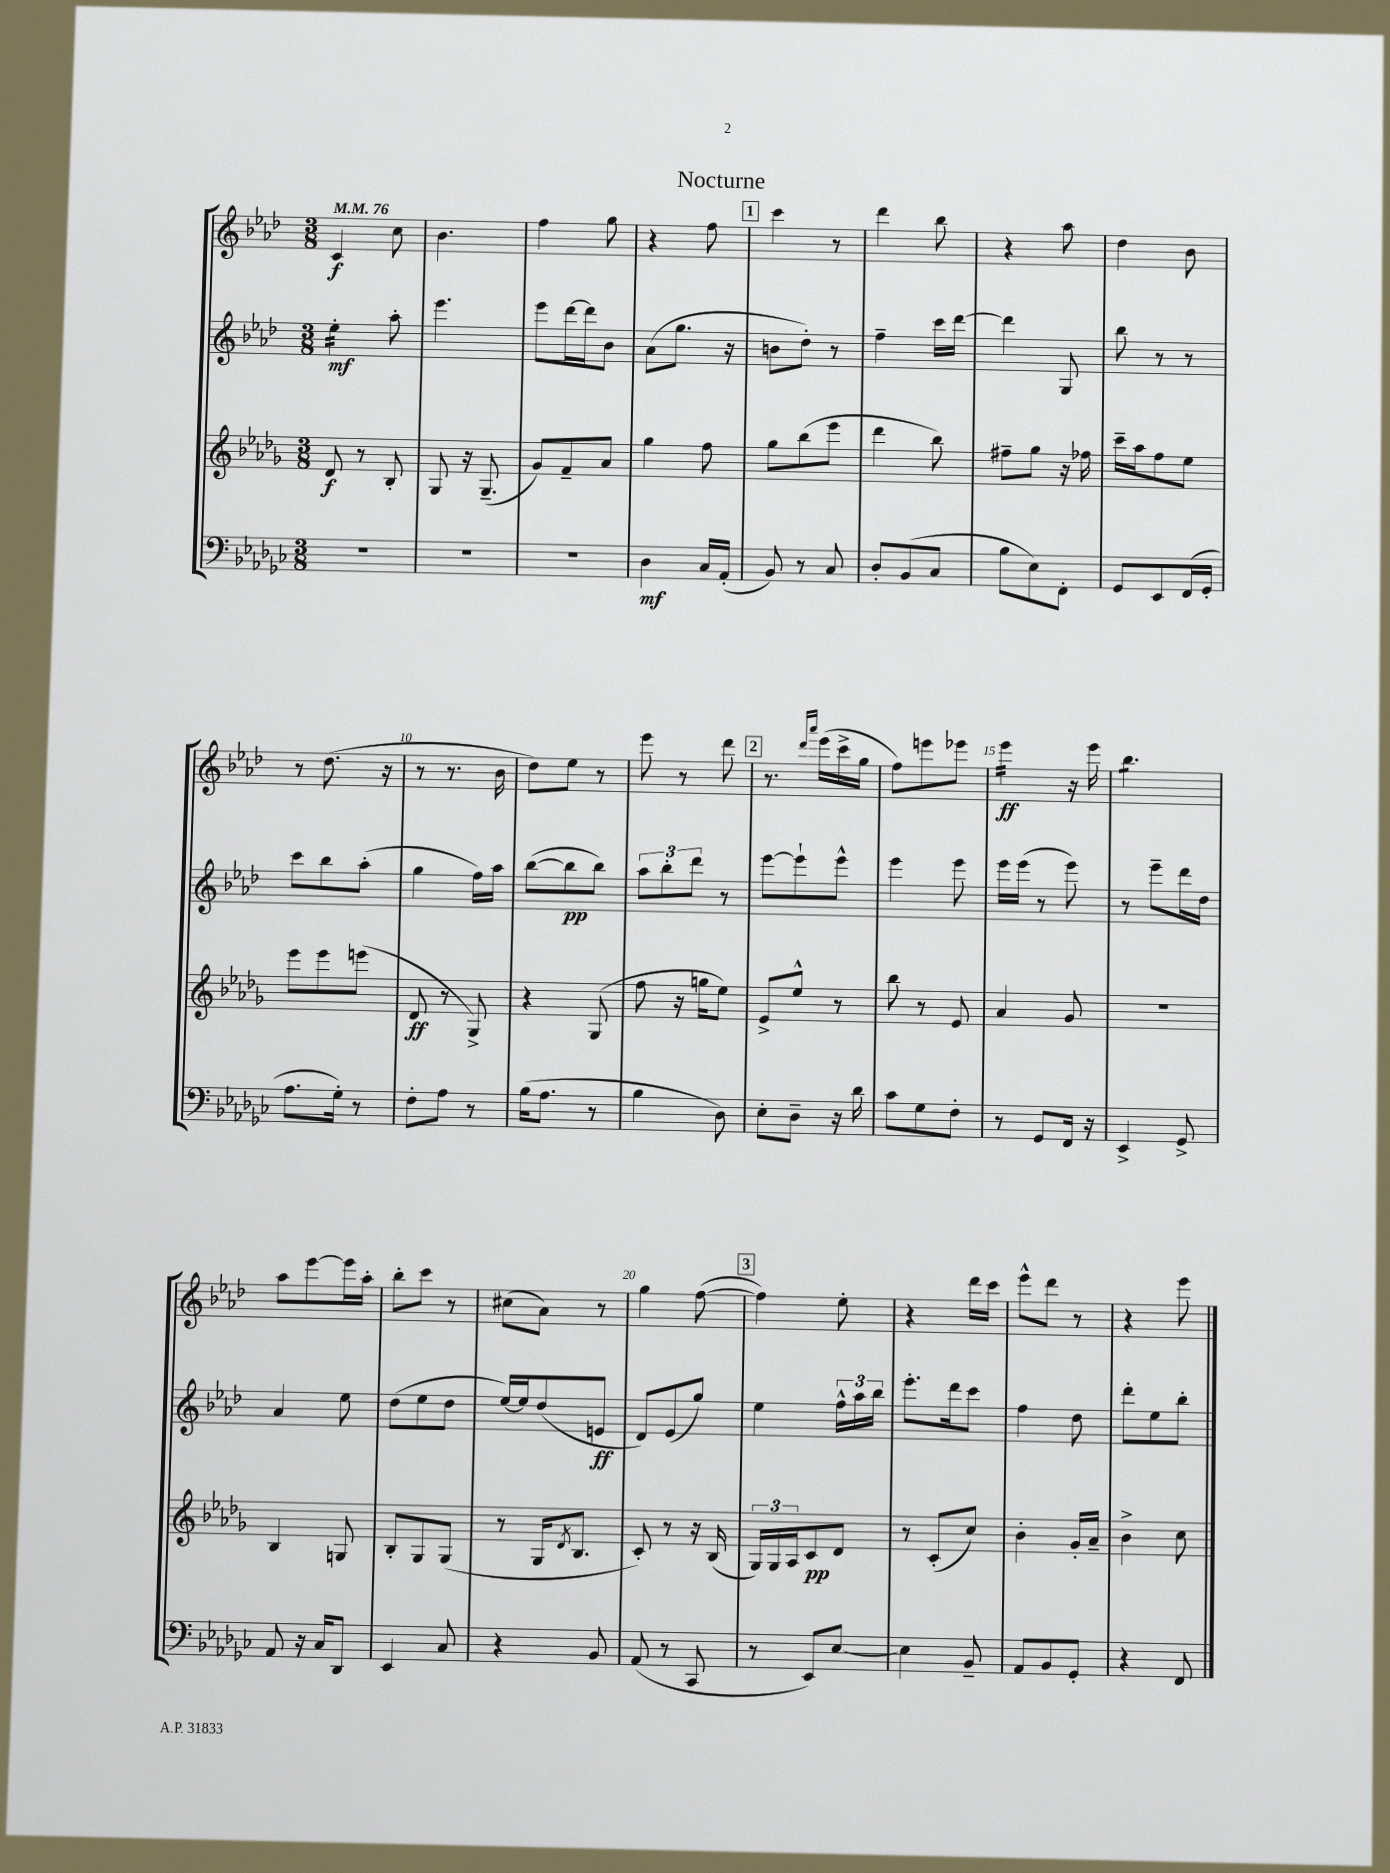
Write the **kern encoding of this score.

**kern	**kern	**kern	**kern
*staff4	*staff3	*staff2	*staff1
*clefF4	*clefG2	*clefG2	*clefG2
*k[b-e-a-d-g-c-]	*k[b-e-a-d-g-]	*k[b-e-a-d-]	*k[b-e-a-d-]
*M3/8	*M3/8	*M3/8	*M3/8
*MM76	*MM76	*MM76	*MM76
4.r	8d-	4ee-'	4c
.	8r	.	.
.	8B-'	8aa-'	8cc
=	=	=	=
4.r	8G-	4.eee-	4.b-
.	16r	.	.
.	(8.G-~	.	.
=	=	=	=
4.r	8g-)	8eee-	4ff
.	8f~	[16ddd-	.
.	.	16ddd-]	.
.	8a-	8b-	8gg
=	=	=	=
4D-	4gg-	(8a-	4r
.	.	8.gg	.
16C-	8ff	.	8ff
(16AA-'	.	16r	.
=	=	=	=
8BB-)	8gg-	8b	4ccc
8r	(8bb-	8dd-')	.
8C-	8eee-	8r	8r
=	=	=	=
8D-'	4ddd-	4ff~	4ddd-
(8BB-	.	.	.
8C-	8bb-)	16ccc	8bb-
.	.	[16ddd-	.
=	=	=	=
8B-	8ff#~	4ddd-]	4r
8E-)	8gg-	.	.
8FF'	16r	8G	8aa-
.	16ff-	.	.
=	=	=	=
8GG-	16ccc~	8bb-	4dd-
.	16aa-	.	.
8EE-	8ff	8r	.
(16FF	8ee-	8r	8b-
16GG-'	.	.	.
=	=	=	=
8.A-	8eee-	8ccc	8r
.	8eee-	8bb-	(8.dd-
16G-')	.	.	.
8r	(8eee	(8aa-'	.
.	.	.	16r
=	=	=	=
8F'	8d-	4gg	8r
8A-	8r	.	8.r
8r	8G-^)	16ff)	.
.	.	16aa-	16b-
=	=	=	=
(16B-	4r	([8bb-	8dd-)
8.A-	.	.	.
.	.	8bb-]	8ee-
8r	(8G-	8bb-)	8r
=	=	=	=
4B-	8ff	12aa-	8eee-
.	.	12bb-'	.
.	16r	.	8r
.	.	12ddd-	.
.	16gg	.	.
8D-)	8ee-)	8r	8ddd-
=	=	=	=
8E-'	8e-^	[8eee-	8.r
8D-~	8ee-^^	8eee-`]	.
.	.	.	16qqddd-
.	.	.	16qqaaa-
.	.	.	(16eee-
16r	8r	8eee-^^	16ccc^
16d-	.	.	16gg
=	=	=	=
8c-	8bb-	4eee-	8ff)
8G-	8r	.	8eee
8F'	8e-	8eee-	8eee-
=	=	=	=
8r	4a-	16eee-	4eee-
.	.	(16eee-	.
8GG-	.	8r	.
16FF	8g-	8eee-)	16r
16r	.	.	16eee-
=	=	=	=
4EE-^	4.r	8r	4.bb-
.	.	8eee-~	.
8GG-^	.	16ddd-	.
.	.	16dd-	.
=	=	=	=
8AA-	4B-	4a-	8aa-
16r	.	.	[8eee-
16C-	.	.	.
8DD-	8G	8ee-	16eee-]
.	.	.	16aa-'
=	=	=	=
4EE-	8B-'	(8dd-	8bb-'
.	8G-	8ee-	8ccc
8C-	(8G-	8dd-	8r
=	=	=	=
4r	8r	[16ee-)	(8cc#
.	.	16ee-]	.
.	16G-	(8dd-	8a-)
.	8qd-	.	.
.	8.B-	.	.
8BB-	.	8e	8r
=	=	=	=
(8AA-	8c')	8d-)	4gg
8r	8r	(8e-	.
8CC-	16r	8gg)	([8ff
.	(16B-	.	.
=	=	=	=
8r	24G-)	4ee-	4ff])
.	24G-	.	.
.	24A-	.	.
8EE-)	8c	.	.
[8E-	8d-	24ff^^	8ee-'
.	.	24aa-	.
.	.	24bb-	.
=	=	=	=
4E-]	8r	8.eee-'	4r
.	(8c'	.	.
.	.	16ddd-	.
8BB-~	8cc)	8ccc	16ddd-
.	.	.	16ccc
=	=	=	=
8AA-	4b-'	4ff	8eee-^^
8BB-	.	.	8ddd-
8GG-'	16g-'	8dd-	8r
.	16a-~	.	.
=	=	=	=
4r	4b-^	8ddd-'	4r
.	.	8ee-	.
8FF	8cc	8bb-'	8eee-
==	==	==	==
*-	*-	*-	*-
